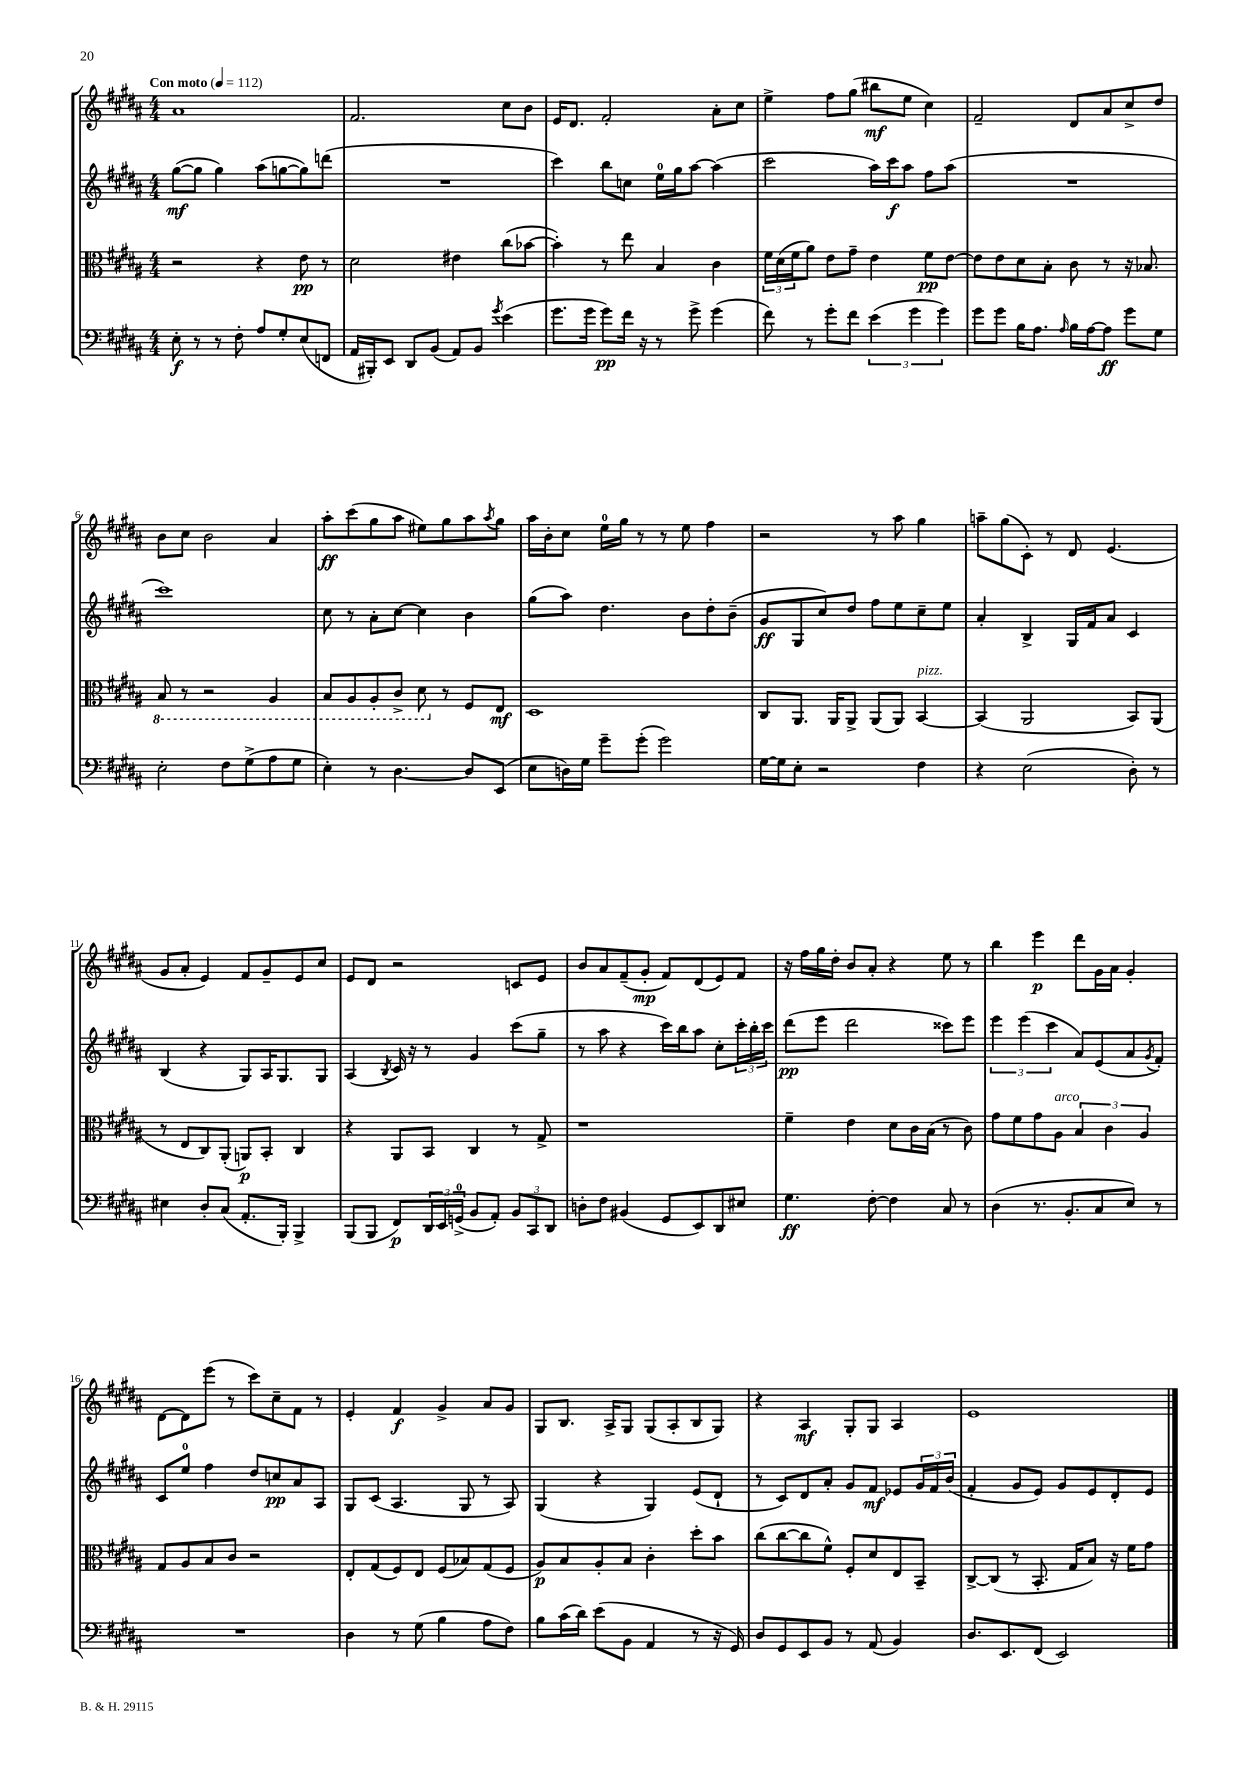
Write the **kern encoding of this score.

**kern	**dynam	**kern	**dynam	**kern	**dynam	**kern	**dynam
*part4	*part4	*part3	*part3	*part2	*part2	*part1	*part1
*staff4	*staff4	*staff3	*staff3	*staff2	*staff2	*staff1	*staff1
*clefF4	*	*clefC3	*	*clefG2	*	*clefG2	*
*k[f#c#g#d#a#]	*	*k[f#c#g#d#a#]	*	*k[f#c#g#d#a#]	*	*k[f#c#g#d#a#]	*
*M4/4	*	*M4/4	*	*M4/4	*	*M4/4	*
*MM112	*	*MM112	*	*MM112	*	*MM112	*
=1	=1	=1	=1	=1	=1	=1	=1
!	!	!	!	!	!	!LO:TX:a:B:t=Con moto	!
8E'\	f	2r	.	([8gg#\L	mf	1a#	.
8r	.	.	.	8gg#\J]	.	.	.
8r	.	.	.	4gg#\)	.	.	.
8F#'\	.	.	.	.	.	.	.
8A#/L	.	4r	.	(8aa#\L	.	.	.
8G#'/	.	.	.	[8ggn\	.	.	.
(8E/	.	8e\	pp	8gg\])	.	.	.
8FFn/J	.	8r	.	(8dddn\J	.	.	.
=2	=2	=2	=2	=2	=2	=2	=2
16AA#/LL	.	2d#\	.	1r	.	2.f#/	.
16BBB#X'/J)	.	.	.	.	.	.	.
8EE/J	.	.	.	.	.	.	.
8DD#/L	.	.	.	.	.	.	.
(8BB/J	.	.	.	.	.	.	.
8AA#/L)	.	4e#X\	.	.	.	.	.
8BB/J	.	.	.	.	.	.	.
8qg#/	.	.	.	.	.	.	.
(4e\	.	(8cc#\L	.	.	.	8cc#\L	.
.	.	[8b-X\J	.	.	.	8b\J	.
=3	=3	=3	=3	=3	=3	=3	=3
8.g#\L	.	4b-'\])	.	4ccc#\)	.	16e/KL	.
.	.	.	.	.	.	8.d#/J	.
16g#\Jk	.	.	.	.	.	.	.
8g#\L)	pp	8r	.	8bb\L	.	2f#'/	.
16f#\Jk	.	8ee\	.	8ccn\J	.	.	.
16r	.	.	.	.	.	.	.
8r	.	4B/	.	16ee\LL	.	.	.
.	.	.	.	16gg#\J	.	.	.
8g#^\	.	.	.	[8aa#\J	.	.	.
(4g#\	.	4c#\	.	(4aa#\]	.	8a#'\L	.
.	.	.	.	.	.	8cc#\J	.
=4	=4	=4	=4	=4	=4	=4	=4
8f#\)	.	24f#\LL	.	2ccc#\	.	4ee^\	.
.	.	(24d#\	.	.	.	.	.
.	.	24f#\J	.	.	.	.	.
8r	.	8a#\J)	.	.	.	.	.
8g#'\L	.	8e\L	.	.	.	8ff#\L	.
8f#\J	.	8g#~\J	.	.	.	(8gg#\J	.
(6e\	.	4e\	.	16aa#\LL)	.	8bb#X\L	mf
.	.	.	.	16ccc#\J	f	.	.
.	.	.	.	8aa#\J	.	8ee\J	.
6g#\	.	.	.	.	.	.	.
.	.	8f#\L	pp	8ff#\L	.	4cc#\)	.
6g#\)	.	.	.	.	.	.	.
.	.	[8e\J	.	(8aa#\J	.	.	.
=5	=5	=5	=5	=5	=5	=5	=5
8g#\L	.	8e\L]	.	1r	.	2f#~/	.
8g#\J	.	8e\	.	.	.	.	.
16B\KL	.	8d#\	.	.	.	.	.
8.A#\J	.	.	.	.	.	.	.
.	.	8B'\J	.	.	.	.	.
16qqA#/	.	.	.	.	.	.	.
16B\LL	.	8c#\	.	.	.	8d#/L	.
[16A#\J	.	.	.	.	.	.	.
8A#\J]	ff	8r	.	.	.	8a#/	.
8g#\L	.	16r	.	.	.	8cc#^/	.
.	.	8.B-X/	.	.	.	.	.
8G#\J	.	.	.	.	.	8dd#/J	.
!!LO:LB:g=z
=6	=6	=6	=6	=6	=6	=6	=6
*	*	*8ba	*	*	*	*	*
2E'\	.	8BB/	.	1ccc#)	.	8b\L	.
.	.	8r	.	.	.	8cc#\J	.
.	.	2r	.	.	.	2b\	.
8F#\L	.	.	.	.	.	.	.
(8G#^\	.	.	.	.	.	.	.
8A#\	.	4AA#/	.	.	.	4a#/	.
8G#\J	.	.	.	.	.	.	.
=7	=7	=7	=7	=7	=7	=7	=7
4E'\)	.	8BB/L	.	8cc#\	.	8aa#'\L	ff
.	.	8AA#/	.	8r	.	(8ccc#\	.
8r	.	8AA#'/	.	8a#'\L	.	8gg#\	.
[4.D#\	.	8C#^/J	.	[8cc#\J	.	8aa#\J	.
.	.	8D#\	.	4cc#\]	.	8ee#X\L)	.
*	*	*X8ba	*	*	*	*	*
.	.	8r	.	.	.	8gg#\	.
8D#/L]	.	8F#/L	.	4b\	.	8aa#\	.
.	.	.	.	.	.	8qaa#/	.
(8EE/J	.	8E/J	mf	.	.	8gg#\J	.
=8	=8	=8	=8	=8	=8	=8	=8
8E\L	.	1D#	.	(8gg#\L	.	16aa#\LL	.
.	.	.	.	.	.	16b'\J	.
16Dn\L)	.	.	.	8aa#\J)	.	8cc#\J	.
16G#\JJ	.	.	.	.	.	.	.
8g#~\L	.	.	.	4.dd#\	.	16ee\LL	.
.	.	.	.	.	.	16gg#\JJ	.
(8g#'\J	.	.	.	.	.	8r	.
2g#\)	.	.	.	.	.	8r	.
.	.	.	.	8b\L	.	8ee\	.
.	.	.	.	8dd#'\	.	4ff#\	.
.	.	.	.	(8b~\J	.	.	.
=9	=9	=9	=9	=9	=9	=9	=9
[16G#\LL	.	8C#/L	.	8g#/L	ff	2r	.
16G#\J]	.	.	.	.	.	.	.
8E'\J	.	8.AA#/J	.	8G#/	.	.	.
2r	.	.	.	8cc#/)	.	.	.
.	.	16AA#/KL	.	.	.	.	.
.	.	8AA#^/J	.	8dd#/J	.	.	.
.	.	(8AA#/L	.	8ff#\L	.	8r	.
.	.	8AA#/J)	.	8ee\	.	8aa#\	.
!	!	!LO:TX:a:i:t=pizz.	!	!	!	!	!
4F#\	.	[4BB/	.	8cc#~\	.	4gg#\	.
.	.	.	.	8ee\J	.	.	.
=10	=10	=10	=10	=10	=10	=10	=10
4r	.	(4BB/]	.	4a#'/	.	8aan~\L	.
.	.	.	.	.	.	(8gg#\	.
(2E\	.	2AA#/	.	4B^/	.	8c#'\J)	.
.	.	.	.	.	.	8r	.
.	.	.	.	16G#/LL	.	8d#/	.
.	.	.	.	16f#/J	.	.	.
.	.	.	.	8a#/J	.	(4.e/	.
8D#'\)	.	8BB/L)	.	4c#/	.	.	.
8r	.	(8AA#/J	.	.	.	.	.
!!LO:LB:g=z
=11	=11	=11	=11	=11	=11	=11	=11
4E#X\	.	8r	.	(4B/	.	8g#/L	.
.	.	8E/L	.	.	.	8a#'/J	.
8D#'/L	.	8C#/)	.	4r	.	4e/)	.
(8C#/J	.	(8AA#'/J	.	.	.	.	.
8.AA#'/L	.	8AAn/L)	p	8G#/L)	.	8f#/L	.
.	.	8BB'/J	.	16A#/K	.	8g#~/	.
16BBB'/Jk)	.	.	.	8.G#/	.	.	.
4BBB^/	.	4C#/	.	.	.	8e/	.
.	.	.	.	8G#/J	.	8cc#/J	.
=12	=12	=12	=12	=12	=12	=12	=12
(8BBB/L	.	4r	.	(4A#/	.	8e/L	.
8BBB/J	.	.	.	.	.	8d#/J	.
.	.	.	.	8qB/	.	.	.
8FF#/L)	p	8AA#/L	.	16c#/)	.	2r	.
.	.	.	.	16r	.	.	.
24DD#/L	.	8BB/J	.	8r	.	.	.
24EE/	.	.	.	.	.	.	.
(24GGn^/JJ	.	.	.	.	.	.	.
8BB/L	.	4C#/	.	4g#/	.	.	.
8AA#'/J)	.	.	.	.	.	.	.
12BB/L	.	8r	.	(8ccc#\L	.	8cn/L	.
12CC#/	.	.	.	.	.	.	.
.	.	8G#^/	.	8gg#~\J	.	8e/J	.
12DD#/J	.	.	.	.	.	.	.
=13	=13	=13	=13	=13	=13	=13	=13
8Dn'\L	.	1r	.	8r	.	8b/L	.
8F#\J	.	.	.	8aa#\	.	8a#/	.
(4BB#X/	.	.	.	4r	.	(8f#~/	.
.	.	.	.	.	.	8g#'/J	mp
8GG#/L	.	.	.	16ccc#\LL)	.	8f#/L)	.
.	.	.	.	16bb\J	.	.	.
8EE/)	.	.	.	8aa#\J	.	(8d#/	.
8DD#/	.	.	.	8cc#'\L	.	8e/)	.
8E#X/J	.	.	.	24ccc#'\L	.	8f#/J	.
.	.	.	.	24bb'\	.	.	.
.	.	.	.	24ccc#\JJ	.	.	.
=14	=14	=14	=14	=14	=14	=14	=14
4.G#\	ff	4f#~\	.	(8ddd#\L	pp	16r	.
.	.	.	.	.	.	16ff#\LL	.
.	.	.	.	8eee\J	.	16gg#\	.
.	.	.	.	.	.	16dd#'\JJ	.
.	.	4e\	.	2ddd#\	.	8b/L	.
[8F#'\	.	.	.	.	.	8a#'/J	.
4F#\]	.	8d#\L	.	.	.	4r	.
.	.	16c#\L	.	.	.	.	.
.	.	(16B\JJ	.	.	.	.	.
8C#/	.	8r	.	8ccc##X\L)	.	8ee\	.
8r	.	8c#\)	.	8eee\J	.	8r	.
=15	=15	=15	=15	=15	=15	=15	=15
(4D#\	.	8g#\L	.	6eee\	.	4bb\	.
.	.	8f#\	.	.	.	.	.
.	.	.	.	(6eee\	.	.	.
8.r	.	8g#\	.	.	.	4eee\	p
.	.	.	.	6ccc#\	.	.	.
!	!	!LO:TX:a:i:t=arco	!	!	!	!	!
.	.	8A#\J	.	.	.	.	.
8.BB'/L	.	.	.	.	.	.	.
.	.	6B/	.	8a#/L)	.	8ddd#\L	.
8C#/	.	.	.	(8e/	.	16g#\L	.
.	.	6c#\	.	.	.	.	.
.	.	.	.	.	.	16a#\JJ	.
8E/J)	.	.	.	8a#/	.	4g#'/	.
.	.	6A#/	.	.	.	.	.
.	.	.	.	8qg#/	.	.	.
8r	.	.	.	8f#'/J)	.	.	.
!!LO:LB:g=z
=16	=16	=16	=16	=16	=16	=16	=16
1r	.	8G#/L	.	8c#/L	.	[8d#\L	.
.	.	8A#/	.	8ee/J	.	8d#\]	.
.	.	8B/	.	4ff#\	.	(8eee\J	.
.	.	8c#/J	.	.	.	8r	.
.	.	2r	.	8dd#/L	.	8ccc#\L)	.
.	.	.	.	8ccn/	pp	8cc#~\	.
.	.	.	.	8a#/	.	8f#\J	.
.	.	.	.	8A#/J	.	8r	.
=17	=17	=17	=17	=17	=17	=17	=17
4D#\	.	8E'/L	.	8G#/L	.	4e'/	.
.	.	(8G#/	.	(8c#/J	.	.	.
8r	.	8F#/)	.	4.A#/	.	4f#/	f
(8G#\	.	8E/J	.	.	.	.	.
4B\	.	(8F#/L	.	.	.	4g#^/	.
.	.	8B-X/)	.	8G#/	.	.	.
8A#\L	.	(8G#/	.	8r	.	8a#/L	.
8F#\J)	.	8F#/J	.	8A#/)	.	8g#/J	.
=18	=18	=18	=18	=18	=18	=18	=18
8B\L	.	8A#/L)	p	(4G#/	.	8G#/L	.
(16c#\L	.	8B/	.	.	.	8.B/J	.
16d#\JJ)	.	.	.	.	.	.	.
(8e\L	.	8A#'/	.	4r	.	.	.
.	.	.	.	.	.	16A#^/KL	.
8BB\J	.	8B/J	.	.	.	8G#/J	.
4AA#/	.	4c#'\	.	4G#/)	.	(8G#/L	.
.	.	.	.	.	.	8A#'/	.
8r	.	8dd#'\L	.	(8e/L	.	8B/	.
16r	.	8b\J	.	8d#`/J	.	8G#/J)	.
16GG#/)	.	.	.	.	.	.	.
=19	=19	=19	=19	=19	=19	=19	=19
8D#/L	.	(8cc#\L	.	8r	.	4r	.
8GG#/	.	[8cc#\	.	8c#/L)	.	.	.
8EE/	.	8cc#\]	.	8d#/	.	4A#/	mf
8BB/J	.	8f#^^\J)	.	8a#'/J	.	.	.
8r	.	8F#'/L	.	8g#/L	.	8G#'/L	.
(8AA#/	.	8d#/	.	8f#/J	mf	8G#/J	.
4BB/)	.	8E/	.	8e-X/L	.	4A#/	.
.	.	8BB~/J	.	24g#/L	.	.	.
.	.	.	.	24f#/	.	.	.
.	.	.	.	(24b/JJ	.	.	.
=20	=20	=20	=20	=20	=20	=20	=20
8.D#/L	.	[8C#^/L	.	4f#'/	.	1e	.
.	.	(8C#/J]	.	.	.	.	.
8.EE/	.	.	.	.	.	.	.
.	.	8r	.	8g#/L	.	.	.
(8FF#/J	.	8.BB'/	.	8e/J)	.	.	.
2EE/)	.	.	.	8g#/L	.	.	.
.	.	16G#/KL	.	.	.	.	.
.	.	8B/J)	.	8e/	.	.	.
.	.	16r	.	8d#'/	.	.	.
.	.	16f#\KL	.	.	.	.	.
.	.	8g#\J	.	8e/J	.	.	.
==	==	==	==	==	==	==	==
*-	*-	*-	*-	*-	*-	*-	*-
